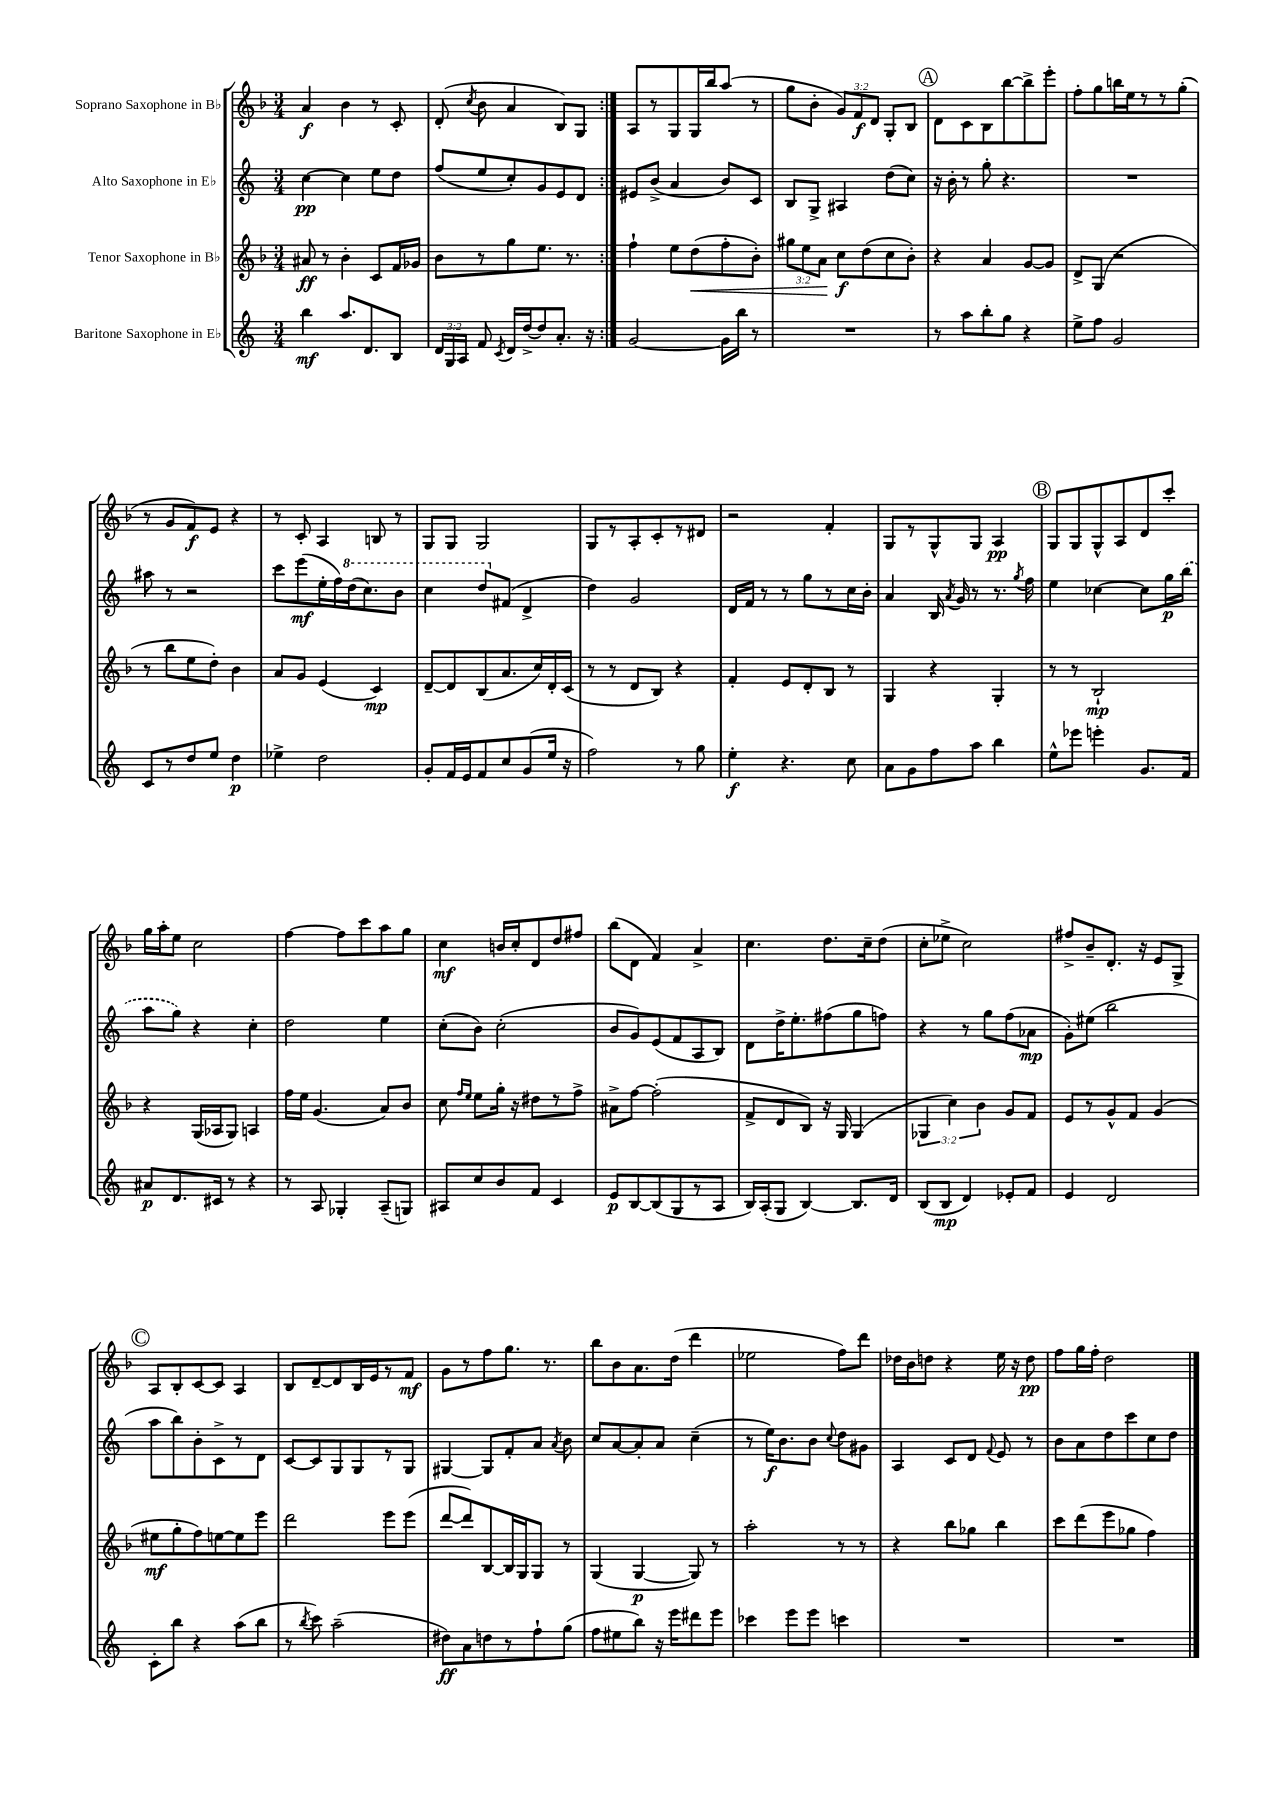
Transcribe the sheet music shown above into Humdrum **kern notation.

**kern	**dynam	**kern	**dynam	**kern	**dynam	**kern	**dynam
*part4	*part4	*part3	*part3	*part2	*part2	*part1	*part1
*staff4	*staff4	*staff3	*staff3	*staff2	*staff2	*staff1	*staff1
*I"Baritone Saxophone in E♭	*	*I"Tenor Saxophone in B♭	*	*I"Alto Saxophone in E♭	*	*I"Soprano Saxophone in B♭	*
*clefG2	*	*clefG2	*	*clefG2	*	*clefG2	*
*k[]	*	*k[b-]	*	*k[]	*	*k[b-]	*
*M3/4	*	*M3/4	*	*M3/4	*	*M3/4	*
=1	=1	=1	=1	=1	=1	=1	=1
4bb\	mf	8a#X/	ff	[4cc\	pp	4a/	f
.	.	8r	.	.	.	.	.
8.aa/L	.	4b-'\	.	4cc\]	.	4b-\	.
8.d/	.	.	.	.	.	.	.
.	.	8c/L	.	8ee\L	.	8r	.
8B/J	.	16f/L	.	8dd\J	.	8c'/	.
.	.	16g-X/JJ	.	.	.	.	.
=2	=2	=2	=2	=2	=2	=2	=2
24d/LL	.	8b-\L	.	(8ff/L	.	(8d'/	.
24G/	.	.	.	.	.	.	.
24A/JJ	.	.	.	.	.	.	.
.	.	.	.	.	.	8qcc/	.
8f/	.	8r	.	8ee/	.	8b-\	.
8qc/	.	.	.	.	.	.	.
16d/LL	.	8gg\	.	8cc'/)	.	4a/	.
[16dd^/J	.	.	.	.	.	.	.
8dd/]	.	8.ee\J	.	8g/	.	.	.
8.a'/J	.	.	.	8e/	.	8B-/L)	.
.	.	8.r	.	.	.	.	.
.	.	.	.	8d/J	.	8G/J	.
16r	.	.	.	.	.	.	.
=3:|!	=3:|!	=3:|!	=3:|!	=3:|!	=3:|!	=3:|!	=3:|!
[2g/	.	4ff`\	.	8e#X/L	.	8A/L	.
.	.	.	.	(8b^/J	.	8r	.
.	.	8ee\L	.	4a/	.	8G/	.
!	!	!	!LO:HP:b	!	!	!	!
.	.	(8dd\	<	.	.	16G/L	.
.	.	.	.	.	.	16bb-/J	.
16g\LL]	.	8ff'\	.	8b/L)	.	(8aa/J	.
16bb\JJ	.	.	.	.	.	.	.
8r	.	8b-'\J)	.	8c/J	.	8r	.
=4	=4	=4	=4	=4	=4	=4	=4
2.r	.	12gg#X\L	.	8B/L	.	8gg\L	.
.	.	12ee\	.	.	.	.	.
.	.	.	.	8G^/J	.	8b-'\J	.
.	.	12a\J	.	.	.	.	.
.	.	8cc\L	[ f	4A#X/	.	12g/L)	.
.	.	.	.	.	.	12f/	f
.	.	(8dd\	.	.	.	.	.
.	.	.	.	.	.	12d/J	.
.	.	8cc\	.	(8dd\L	.	8G'/L	.
.	.	8b-'\J)	.	8cc\J)	.	8B-/J	.
!!LO:REH:place=s1:t=A
=5	=5	=5	=5	=5	=5	=5	=5
8r	.	4r	.	16r	.	8d\L	.
.	.	.	.	16b'\	.	.	.
8aa\L	.	.	.	8r	.	8c\	.
8bb'\	.	4a/	.	8gg'\	.	8B-\	.
8gg\J	.	.	.	4.r	.	[8bb-\	.
4r	.	[8g/L	.	.	.	8bb-^\]	.
.	.	8g/J]	.	.	.	8eee'\J	.
=6	=6	=6	=6	=6	=6	=6	=6
8ee^\L	.	8d^/L	.	2.r	.	8ff'\L	.
8ff\J	.	(8G/J	.	.	.	8gg\	.
2g/	.	2r	.	.	.	16bbn\L	.
.	.	.	.	.	.	16ee\J	.
.	.	.	.	.	.	8r	.
.	.	.	.	.	.	8r	.
.	.	.	.	.	.	(8gg'\J	.
!!LO:LB:g=z
=7	=7	=7	=7	=7	=7	=7	=7
8c/L	.	8r	.	8aa#X\	.	8r	.
8r	.	8bb-\L	.	8r	.	8g/L	.
8dd/	.	8ee\	.	2r	.	8f/)	f
8ee/J	.	8dd'\J)	.	.	.	8e/J	.
4dd\	p	4b-\	.	.	.	4r	.
=8	=8	=8	=8	=8	=8	=8	=8
4ee-X^\	.	8a/L	.	8ccc\L	.	8r	.
.	.	8g/J	.	(8eee\	mf	8c'/	.
2dd\	.	(4e/	.	16ee'\L	.	4A/	.
.	.	.	.	16ff\)	.	.	.
*	*	*	*	*8va	*	*	*
.	.	.	.	(16ddd\J	.	.	.
.	.	.	.	8.ccc\)	.	.	.
.	.	4c/)	mp	.	.	8Bn/	.
.	.	.	.	8bb\J	.	8r	.
=9	=9	=9	=9	=9	=9	=9	=9
8g'/L	.	[8d~/L	.	4ccc\	.	8G/L	.
16f/L	.	8d/]	.	.	.	8G/J	.
16e/J	.	.	.	.	.	.	.
8f/	.	(8B-/	.	8ddd/L	.	2G/	.
*	*	*	*	*X8va	*	*	*
8cc/	.	8.a/	.	(8f#X/J	.	.	.
(8g/	.	.	.	4d^/	.	.	.
.	.	16cc/L)	.	.	.	.	.
16ee/Jk	.	16d'/	.	.	.	.	.
16r	.	(16c/JJ	.	.	.	.	.
=10	=10	=10	=10	=10	=10	=10	=10
2ff\)	.	8r	.	4dd\)	.	8G/L	.
.	.	8r	.	.	.	8r	.
.	.	8d/L	.	2g/	.	8A'/	.
.	.	8B-/J)	.	.	.	8c'/	.
8r	.	4r	.	.	.	8r	.
8gg\	.	.	.	.	.	8d#X/J	.
=11	=11	=11	=11	=11	=11	=11	=11
4ee'\	f	4f'/	.	16d/LL	.	2r	.
.	.	.	.	16f/JJ	.	.	.
.	.	.	.	8r	.	.	.
4.r	.	8e/L	.	8r	.	.	.
.	.	8d'/	.	8gg\L	.	.	.
.	.	8B-/J	.	8r	.	4f'/	.
8cc\	.	8r	.	16cc\L	.	.	.
.	.	.	.	16b'\JJ	.	.	.
=12	=12	=12	=12	=12	=12	=12	=12
8a\L	.	4G/	.	4a/	.	8G/L	.
8g\	.	.	.	.	.	8r	.
8ff\	.	4r	.	16B/	.	8G^^/	.
.	.	.	.	8qa/	.	.	.
.	.	.	.	16g/	.	.	.
8aa\J	.	.	.	8r	.	8G/J	.
4bb\	.	4G'/	.	8.r	.	4A/	pp
.	.	.	.	8qgg/	.	.	.
.	.	.	.	16ff\	.	.	.
!!LO:REH:place=s1:t=B
=13	=13	=13	=13	=13	=13	=13	=13
8ee^^\L	.	8r	.	4ee\	.	8G/L	.
8eee-X\J	.	8r	.	.	.	8G/	.
4eeen'\	.	2B-`/	mp	[4cc-X\	.	8G^^/	.
.	.	.	.	.	.	8A/	.
8.g/L	.	.	.	8cc-\L]	.	8d/	.
.	.	.	.	16gg\L	p	8ccc'/J	.
16f/Jk	.	.	.	(16bb\JJ	.	.	.
!!LO:LB:g=z
=14	=14	=14	=14	=14	=14	=14	=14
8a#X/L	p	4r	.	8aa\L	.	16gg\LL	.
.	.	.	.	.	.	16aa'\J	.
8.d/	.	.	.	8gg\J)	.	8ee\J	.
.	.	(16G/LL	.	4r	.	2cc\	.
16c#X/Jk	.	16A-X/J	.	.	.	.	.
8r	.	8G/J)	.	.	.	.	.
4r	.	4An/	.	4cc'\	.	.	.
=15	=15	=15	=15	=15	=15	=15	=15
8r	.	16ff\LL	.	2dd\	.	[4ff\	.
.	.	16ee\JJ	.	.	.	.	.
8A/	.	(4.g/	.	.	.	.	.
4G-X'/	.	.	.	.	.	8ff\L]	.
.	.	.	.	.	.	8ccc\	.
(8A~/L	.	8a/L)	.	4ee\	.	8aa\	.
8Gn/J)	.	8b-/J	.	.	.	8gg\J	.
=16	=16	=16	=16	=16	=16	=16	=16
8A#X/L	.	8cc\	.	(8cc'\L	.	4cc\	mf
.	.	16qqff/LL	.	.	.	.	.
.	.	16qqee/JJ	.	.	.	.	.
8cc/	.	8ee\L	.	8b\J)	.	.	.
8b/	.	16gg'\Jk	.	(2cc'\	.	16bn/LL	.
.	.	16r	.	.	.	16cc'/J	.
8f/J	.	8dd#X\L	.	.	.	8d/	.
4c/	.	8r	.	.	.	8dd/	.
.	.	8ff^\J	.	.	.	8ff#X/J	.
=17	=17	=17	=17	=17	=17	=17	=17
8e/L	p	8a#X^\L	.	8b/L	.	(8bb-\L	.
[8B/	.	[8ff\J	.	8g/)	.	8d\J	.
(8B/]	.	(2ff'\]	.	(8e/	.	4f/)	.
8G/	.	.	.	8f/	.	.	.
8r	.	.	.	8A/	.	4a^/	.
8A/J	.	.	.	8B/J)	.	.	.
=18	=18	=18	=18	=18	=18	=18	=18
16B/LL)	.	8f^/L	.	8d\L	.	4.cc\	.
(16A'/J	.	.	.	.	.	.	.
8G/J	.	8d/	.	16dd^\K	.	.	.
.	.	.	.	8.ee'\	.	.	.
[4B/)	.	8B-/J)	.	.	.	.	.
.	.	16r	.	(8ff#X\	.	8.dd\L	.
.	.	16G/	.	.	.	.	.
8.B/L]	.	(4G/	.	8gg\	.	.	.
.	.	.	.	.	.	16cc~\k	.
.	.	.	.	8ffn\J)	.	(8dd\J	.
16d/Jk	.	.	.	.	.	.	.
=19	=19	=19	=19	=19	=19	=19	=19
(8B/L	.	6G-X/	.	4r	.	8cc'\L	.
8B/J	mp	.	.	.	.	8ee-X^\J	.
.	.	6cc\)	.	.	.	.	.
4d/)	.	.	.	8r	.	2cc\)	.
.	.	6b-\	.	.	.	.	.
.	.	.	.	8gg\L	.	.	.
8e-X'/L	.	8g/L	.	(8ff\	.	.	.
8f/J	.	8f/J	.	8a-X\J	mp	.	.
=20	=20	=20	=20	=20	=20	=20	=20
4e/	.	8e/L	.	8g'\L)	.	8ff#X^/L	.
.	.	8r	.	(8ee#X\J	.	8b-~/	.
2d/	.	8g^^/	.	2bb\	.	8.d'/J	.
.	.	8f/J	.	.	.	.	.
.	.	.	.	.	.	16r	.
.	.	(4g/	.	.	.	8e/L	.
.	.	.	.	.	.	8G^/J	.
!!LO:LB:g=z
!!LO:REH:place=s1:t=C
=21	=21	=21	=21	=21	=21	=21	=21
8c'\L	.	8ee#X\L	mf	8aa\L	.	8A/L	.
8bb\J	.	8gg'\	.	8bb\)	.	8B-'/	.
4r	.	8ff\)	.	8b'\	.	[8c/	.
.	.	[8een\	.	8c^\	.	8c/J]	.
(8aa\L	.	8ee\]	.	8r	.	4A/	.
8bb\J	.	8eee\J	.	8d\J	.	.	.
=22	=22	=22	=22	=22	=22	=22	=22
8r	.	2ddd\	.	[8c/L	.	8B-/L	.
8qbb/	.	.	.	.	.	.	.
8ccc\)	.	.	.	8c/]	.	[8d~/	.
(2aa~\	.	.	.	8G/	.	8d/]	.
.	.	.	.	8G/	.	16B-/L	.
.	.	.	.	.	.	16e/J	.
.	.	8eee\L	.	8r	.	8r	.
.	.	(8eee\J	.	8G/J	.	8f/J	mf
=23	=23	=23	=23	=23	=23	=23	=23
8dd#X\L)	ff	[8ddd/L	.	[4G#X/	.	8g\L	.
8a\	.	8ddd/])	.	.	.	8r	.
8ddn\	.	[8B-/	.	8G#/L]	.	8ff\	.
8r	.	16B-/L]	.	8f'/	.	8.gg\J	.
.	.	16G/J	.	.	.	.	.
8ff`\	.	8G/J	.	8a/J	.	.	.
.	.	.	.	.	.	8.r	.
.	.	.	.	8qa/	.	.	.
(8gg\J	.	8r	.	8b\	.	.	.
=24	=24	=24	=24	=24	=24	=24	=24
8ff\L	.	(4G/	.	8cc/L	.	8bb-\L	.
8ee#X\	.	.	.	[8a/	.	8b-\	.
8bb\J)	.	[4G/	p	8a'/]	.	8.a\	.
16r	.	.	.	8a/J	.	.	.
16eee\KL	.	.	.	.	.	(16dd\Jk	.
8ddd#X\	.	8G/])	.	(4cc~\	.	4ddd\	.
8eee\J	.	8r	.	.	.	.	.
=25	=25	=25	=25	=25	=25	=25	=25
4ccc-X\	.	2aa'\	.	8r	.	2ee-X\	.
.	.	.	.	16ee\KL)	f	.	.
.	.	.	.	8.b\	.	.	.
8eee\L	.	.	.	.	.	.	.
8eee\J	.	.	.	8b\J	.	.	.
.	.	.	.	8qqcc/	.	.	.
4cccn\	.	8r	.	8dd\L	.	8ff\L)	.
.	.	8r	.	8g#X\J	.	8ddd\J	.
=26	=26	=26	=26	=26	=26	=26	=26
2.r	.	4r	.	4A/	.	16dd-X\LL	.
.	.	.	.	.	.	16b-\J	.
.	.	.	.	.	.	8ddn\J	.
.	.	8bb-\L	.	8c/L	.	4r	.
.	.	8gg-X\J	.	8d/J	.	.	.
.	.	.	.	8qqf/	.	.	.
.	.	4bb-\	.	8e/	.	16ee\	.
.	.	.	.	.	.	16r	.
.	.	.	.	8r	.	8dd\	pp
=27	=27	=27	=27	=27	=27	=27	=27
2.r	.	8ccc\L	.	8b\L	.	8ff\L	.
.	.	(8ddd\	.	8a\	.	16gg\L	.
.	.	.	.	.	.	16ff'\JJ	.
.	.	8eee\	.	8dd\	.	2dd\	.
.	.	8gg-X\J	.	8ccc\	.	.	.
.	.	4ff\)	.	8cc\	.	.	.
.	.	.	.	8dd\J	.	.	.
==	==	==	==	==	==	==	==
*-	*-	*-	*-	*-	*-	*-	*-
